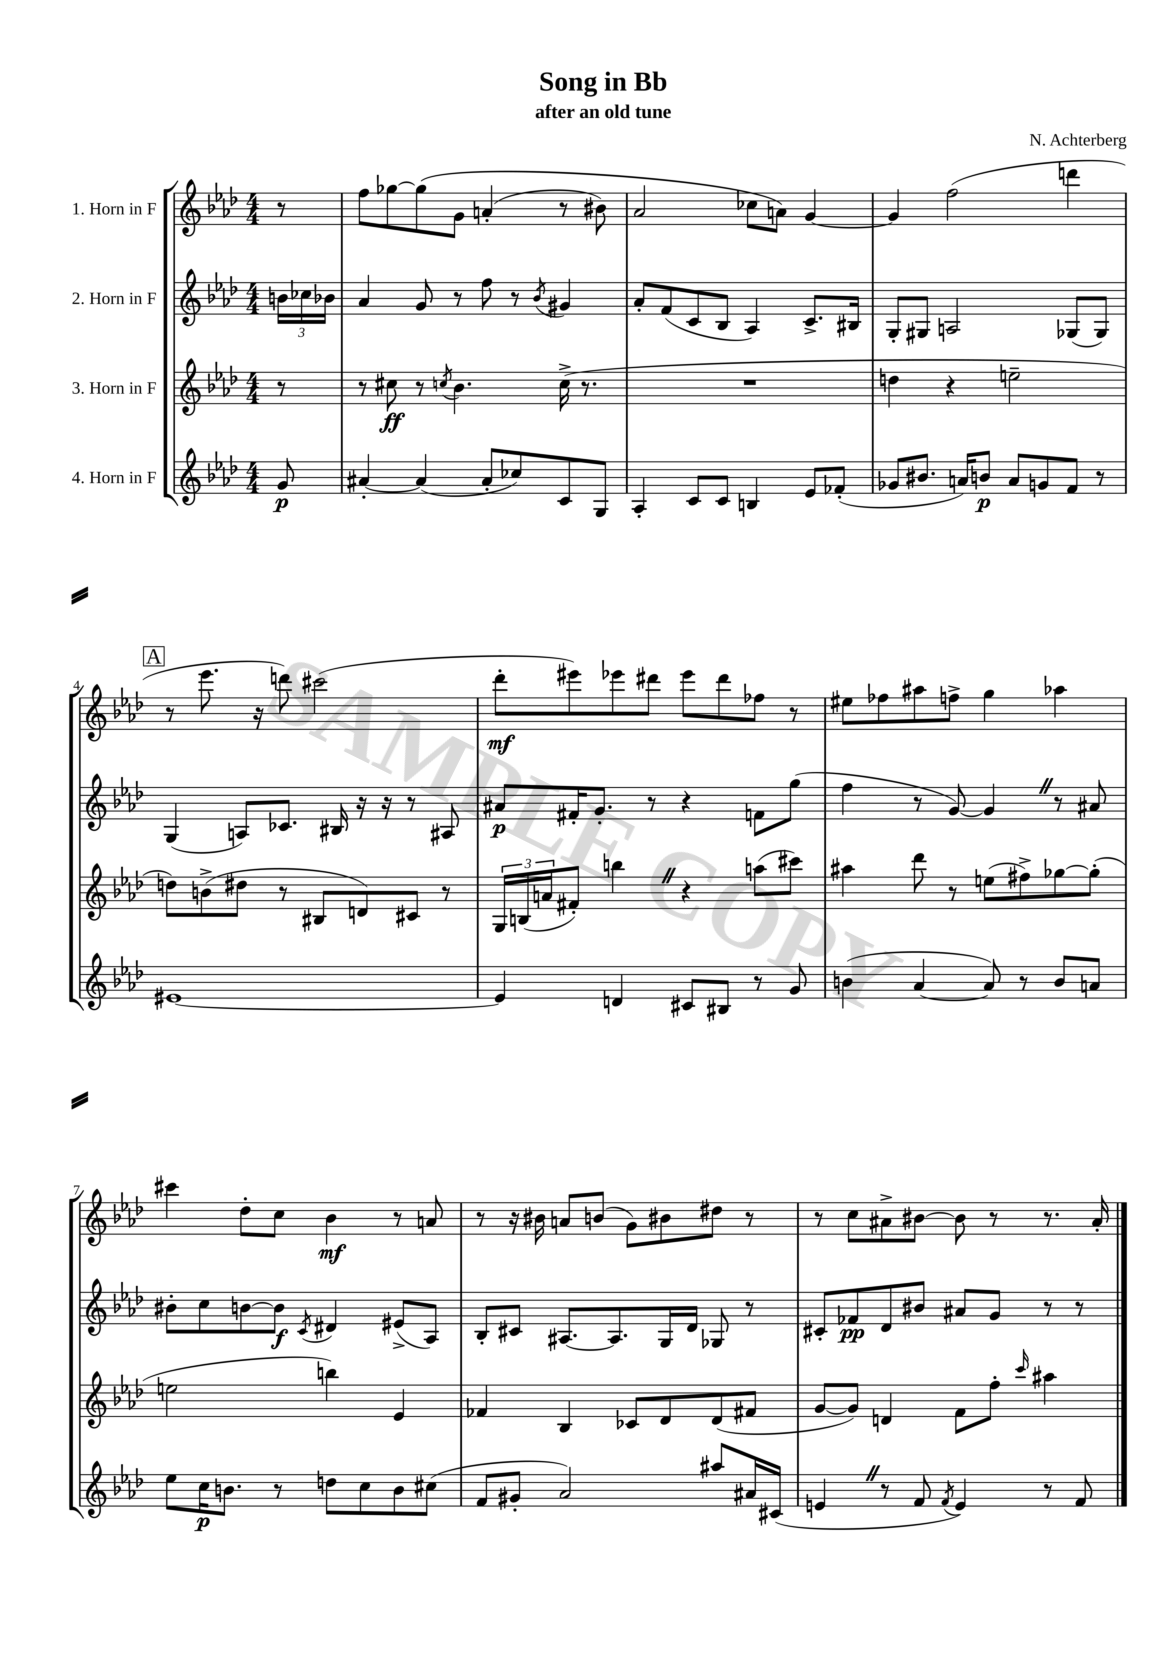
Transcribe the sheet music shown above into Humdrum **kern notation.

**kern	**kern	**kern	**kern
*staff4	*staff3	*staff2	*staff1
*clefG2	*clefG2	*clefG2	*clefG2
*k[b-e-a-d-]	*k[b-e-a-d-]	*k[b-e-a-d-]	*k[b-e-a-d-]
*M4/4	*M4/4	*M4/4	*M4/4
8g	8r	24b	8r
.	.	24cc-	.
.	.	24b-	.
=	=	=	=
[4a#'	8r	4a-	8ff
.	8cc#	.	[8gg-
(4a#]	8r	8g	&(8gg-]
.	8qcc	.	.
.	4.b-	8r	8g
8a#'	.	8ff	(4a'
8cc-)	.	8r	.
.	.	8qb-	.
8c	(16cc^	4g#	8r
.	8.r	.	.
8G	.	.	8b#)
=	=	=	=
4A-'	1r	8a-'	2a-
.	.	(8f	.
8c	.	8c	.
8c	.	8B-	.
4B	.	4A-)	8cc-
.	.	.	8a&)
8e-	.	8.c^	[4g
(8f-'	.	.	.
.	.	16B#	.
=	=	=	=
8g-	4dd	8G'	4g]
8.b#	.	8G#	.
.	4r	2A	(2ff
16a)	.	.	.
8b	.	.	.
8a	2ee~	.	.
8g	.	.	.
8f	.	(8G-	4ddd
8r	.	8G-)	.
=	=	=	=
[1e#	8dd)	(4G	8r
.	(8b^	.	8.eee-
.	8dd#	8A)	.
.	.	.	16r
.	8r	8.c-	8ddd)
.	8B#	.	(2ccc#
.	.	16B#	.
.	8d)	16r	.
.	.	16r	.
.	8c#	8r	.
.	8r	8A#	.
=	=	=	=
4e#]	24G	8a#	8ddd-'
.	(24B	.	.
.	24a	.	.
.	8f#')	16f#'	8eee#)
.	.	8.g'	.
4d	4bb	.	8eee-
.	.	8r	8ddd#
8c#	4r	4r	8eee-
8B#	.	.	8ddd#
8r	(8aa	8f	8ff-
8g	8ccc#)	(8gg	8r
=	=	=	=
(4b	4aa#	4ff	8ee#
.	.	.	8ff-
[4a-	8ddd-	8r	8aa#
.	8r	[8g)	8ff^
8a-])	(8ee	4g]	4gg
8r	8ff#^)	.	.
8b	[8gg-	8r	4aa-
8a	(8gg-']	8a#	.
=	=	=	=
8ee-	2ee	8b#'	4ccc#
16cc	.	8cc	.
8.b	.	.	.
.	.	[8b	8dd-'
8r	.	8b]	8cc
.	.	8qc	.
8dd	4bb)	4d#	4b-
8cc	.	.	.
8b	4e-	(8e#^	8r
(8cc#	.	8A-)	8a
=	=	=	=
8f	4f-	8B-'	8r
8g#'	.	8c#	16r
.	.	.	16b#
2a-)	4B-	[8.A#	8a
.	.	.	(8b
.	.	8.A#]	.
.	8c-	.	8g)
.	8d-	16G	8b#
.	.	16d-	.
8aa#	(8d-	8G-	8dd#
16a#	8f#	8r	8r
(16c#	.	.	.
=	=	=	=
4e	[8g	8c#'	8r
.	8g])	8f-	8cc
8r	4d	8d-	8a#^
8f	.	8b#	[8b#
8qf	.	.	.
4e)	8f	8a#	8b#]
.	8ff'	8g	8r
.	16qqccc	.	.
8r	4aa#	8r	8.r
8f	.	8r	.
.	.	.	16a#'
==	==	==	==
*-	*-	*-	*-
